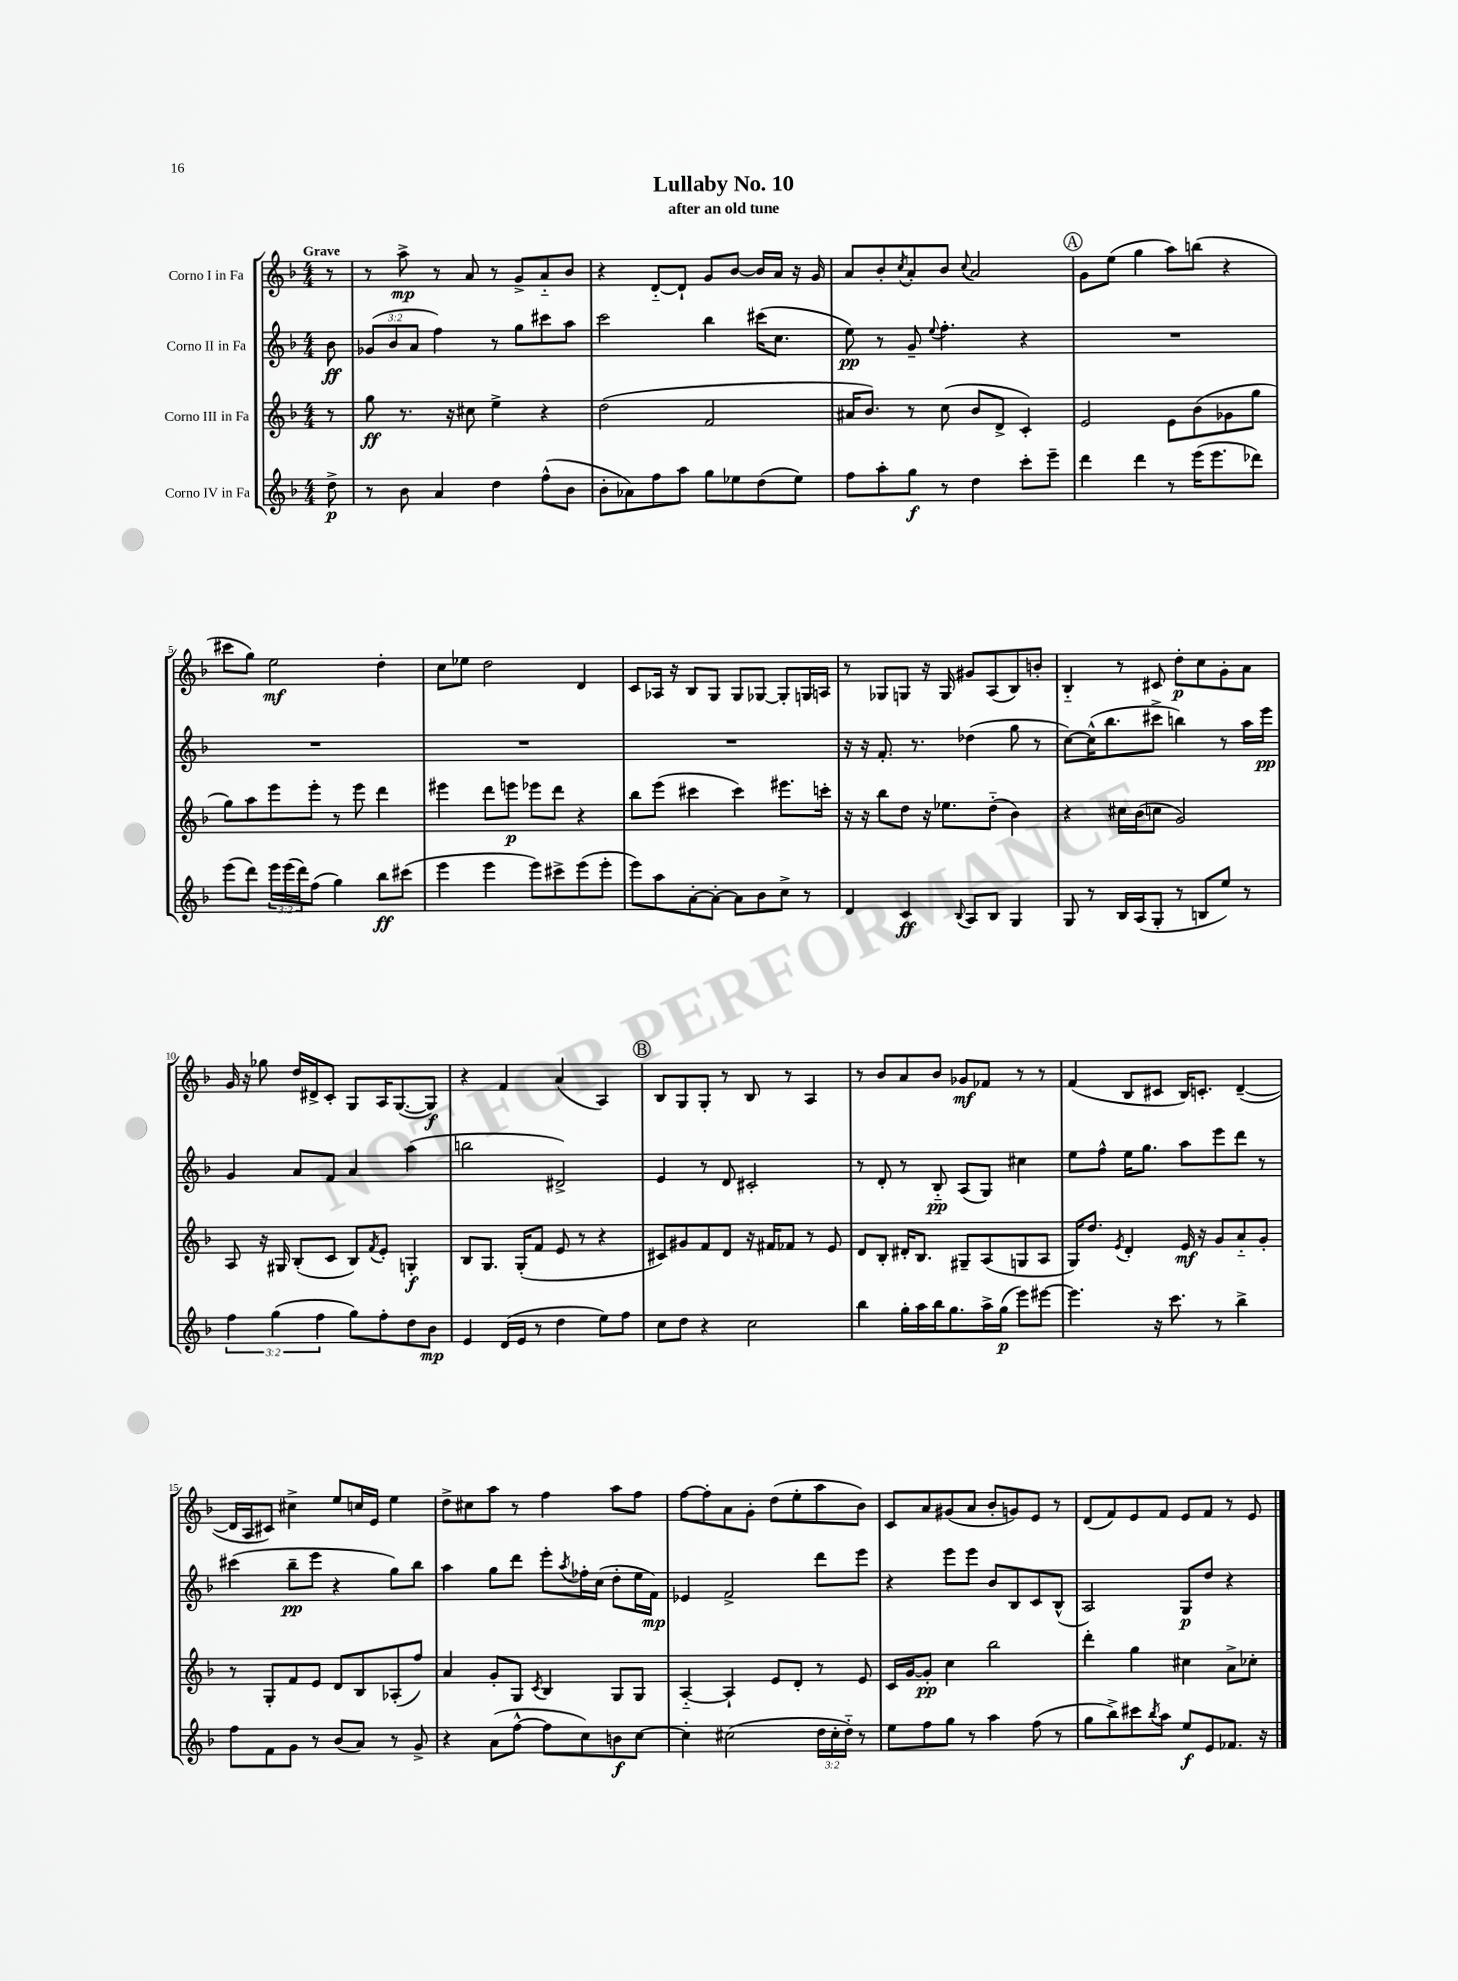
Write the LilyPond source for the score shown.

\header { title = "Lullaby No. 10" subtitle = "after an old tune" }
<<
\new StaffGroup <<
\new Staff = "s0" \with { instrumentName = "Corno I in Fa" } {
    \clef treble \key f \major \numericTimeSignature \time 4/4 \partial 8 \tempo "Grave"
    r8 |
    r8 a''8->\mp r8 a'8 r8 g'8-> a'8-_ bes'8 |
    r4 d'8~-_ d'8-! g'8 bes'8~ bes'16 a'16 r16 g'16 |
    a'8 bes'8-. \acciaccatura { c''8 } a'8-. bes'8 \appoggiatura { c''8 } a'2 |
    \mark \markup { \circle "A" } g'8 e''8( g''4 a''8) b''8( r4 |
    cis'''8 g''8) e''2\mf d''4-. |
    c''8 ees''8 d''2 d'4 |
    c'8 aes16 r16 bes8 g8 g8 ges8~ ges8-. g16 a16 |
    r8 ges8 g8 r16 g16 gis'8 a8( bes8) b'8-. |
    bes4-_ r8 cis'8 d''8-.\p c''8 g'8-. a'8 |
    g'16 r16 ges''8 d''16 dis'16-> c'8-. g8 a16 g8.~( g8\f) |
    r4 f'4 a'4( a4) |
    \mark \markup { \circle "B" } bes8 g8 g8-. r8 bes8 r8 a4 |
    r8 bes'8 a'8 bes'8 ges'8\mf fes'8 r8 r8 |
    f'4( bes8 cis'8 bes16) c'8.-. d'4~--( |
    d'16 a16 cis'8) cis''4-> e''8 c''16 e'16 e''4 |
    d''8-> cis''8 a''8 r8 f''4 a''8 f''8 |
    f''8~ f''8-. a'8 g'8-. d''8( e''8-. a''8 bes'8) |
    c'8 a'8 gis'8( a'8 bes'8-. g'8) e'8 r8 |
    d'8( f'8) e'8 f'8 e'8 f'8 r8 e'8 \bar "|." |
}
\new Staff = "s1" \with { instrumentName = "Corno II in Fa" } {
    \clef treble \key f \major \numericTimeSignature \time 4/4 \override Staff.TupletNumber.text = #tuplet-number::calc-fraction-text \partial 8
    bes'8\ff |
    \tuplet 3/2 { ges'8( bes'8 a'8 } f''4) r8 g''8 cis'''8 a''8 |
    c'''2 bes''4 cis'''16( c''8. |
    e''8\pp) r8 g'8-- \appoggiatura { e''8 } f''4.-. r4 |
    \mark \markup { \circle "A" } R1 |
    R1 |
    R1 |
    R1 |
    r16 r16 f'8.-. r8. des''4( g''8 r8 |
    c''8~) c''16-^( bes''8. cis'''8-> b''4) r8 a''16 e'''16\pp |
    g'4 a'8 f'8 a'4 a''4( |
    b''2 dis'2->) |
    \mark \markup { \circle "B" } e'4 r8 d'8 cis'2-. |
    r8 d'8-. r8 bes8-_\pp a8( g8) cis''4 |
    e''8 f''8-^ e''16 g''8. a''8 e'''8 d'''8 r8 |
    cis'''4( bes''8--\pp e'''8 r4 g''8) bes''8 |
    a''4 g''8 d'''8 e'''8-. \acciaccatura { a''8 } fes''16-. c''16( d''8-. e''16 f'16\mp) |
    ees'4 f'2-> d'''8 e'''8 |
    r4 e'''8 e'''8 bes'8 bes8 c'8 bes8-^( |
    a2) g8\p d''8 r4 \bar "|." |
}
\new Staff = "s2" \with { instrumentName = "Corno III in Fa" } {
    \clef treble \key f \major \numericTimeSignature \time 4/4 \partial 8
    r8 |
    g''8\ff r8. r16 cis''8 e''4-> r4 |
    d''2( f'2 |
    ais'16 bes'8.) r8 c''8( bes'8 d'8-> c'4-.) |
    \mark \markup { \circle "A" } e'2 e'8 bes'8( ges'8 g''8 |
    g''8) a''8 e'''8 e'''8-. r8 e'''8 d'''4 |
    eis'''4 d'''8 e'''8\p ees'''8 d'''8 r4 |
    bes''8 e'''8( cis'''4 cis'''4) eis'''8. c'''16-. |
    r16 r16 bes''8 d''8 r16 ees''8. d''8-_( bes'4) |
    r4 cis''16 bes'16( c''8 g'2) |
    a8 r16 gis16 bes8-.( c'8 bes8) \acciaccatura { f'8 } e'8-. g4-.\f |
    bes8 g8. g16-.( f'8 e'8 r8 r4 |
    \mark \markup { \circle "B" } cis'8) gis'8 f'8 d'8 r16 fis'16 fes'8 r8 e'8 |
    d'8 bes8-. dis'16-. bes8. gis8-- a8( g8 a8 |
    g16) d''8. \acciaccatura { e'8 } d'4-. e'16\mf r16 g'8 a'8-_ g'8-. |
    r8 g8-. f'8 e'8 d'8 bes8 aes8-.( f''8) |
    a'4 g'8-. g8 \acciaccatura { c'8 } bes4 g8 g8 |
    a4~-_ a4-! e'8 d'8-. r8 e'8 |
    c'16 g'16~ g'8-.\pp c''4 bes''2 |
    d'''4-. g''4 cis''4 a'8-> ces''8-. \bar "|." |
}
\new Staff = "s3" \with { instrumentName = "Corno IV in Fa" } {
    \clef treble \key f \major \numericTimeSignature \time 4/4 \override Staff.TupletNumber.text = #tuplet-number::calc-fraction-text \partial 8
    d''8->\p |
    r8 bes'8 a'4 d''4 f''8-^( bes'8 |
    bes'8-. aes'8) f''8 a''8 g''8 ees''8 d''8( ees''8) |
    f''8 a''8-. g''8\f r8 d''4 c'''8-. e'''8-- |
    \mark \markup { \circle "A" } d'''4 d'''4 r8 e'''16( e'''8. des'''8) |
    e'''8( d'''8) \tuplet 3/2 { e'''16 e'''16( d'''16) } f''8( g''4) bes''8\ff cis'''8( |
    e'''4 e'''4 e'''8) cis'''8-> e'''8( e'''8-. |
    e'''8) a''8 a'8~-. a'8~-. a'8 bes'8 c''8-> r8 |
    d'4 c'4\ff \appoggiatura { bes8 } a8 bes8 g4 |
    g8 r8 bes16 a16( g8-. r8 b8 e''8) r8 |
    \tuplet 3/2 { f''4 g''4( f''4 } g''8) f''8-. d''8 bes'8\mp |
    e'4 d'16( e'16 r8 d''4 e''8) f''8 |
    \mark \markup { \circle "B" } c''8 d''8 r4 c''2 |
    bes''4 g''16-. a''16 bes''16 g''8. a''16-> g''16\p( e'''8) eis'''8~ |
    eis'''4. r16 c'''8. r8 bes''4-> |
    f''8 f'8 g'8 r8 bes'8( a'8) r8 g'8-> |
    r4 a'8( f''8~-^ f''8 c''8) b'8\f c''8~ |
    c''4-. cis''2( \tuplet 3/2 { d''16 cis''16-. d''16-_) } r8 |
    e''8 f''8 g''8 r8 a''4 f''8( r8 |
    g''8 bes''8->) cis'''8 \acciaccatura { bes''8 } a''8 e''8\f e'8 fes'8. r16 \bar "|." |
}
>>
>>
